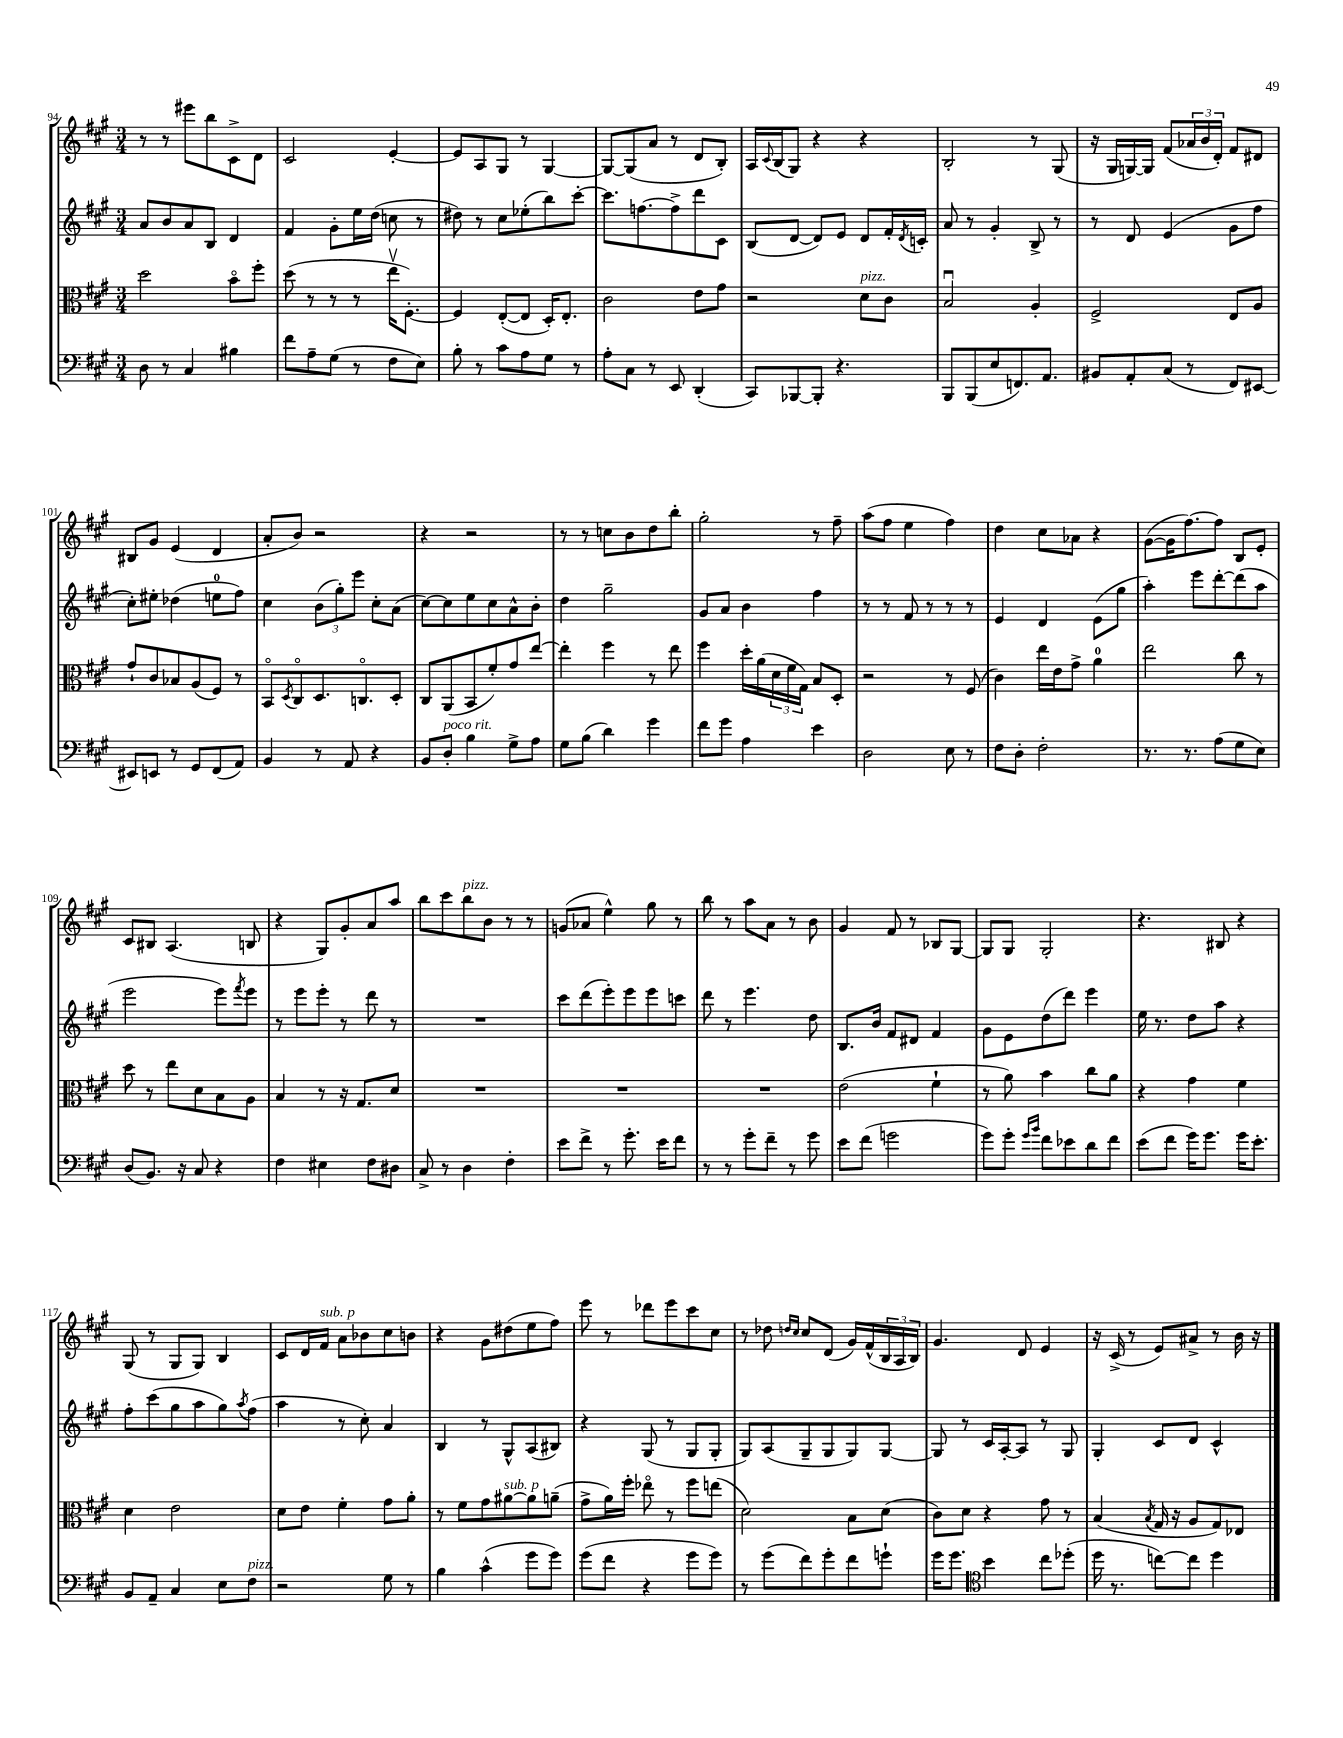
<<
\new StaffGroup <<
\new Staff = "s0" {
    \clef treble \key a \major \numericTimeSignature \time 3/4
    r8 r8 eis'''8 b''8 cis'8-> d'8 |
    cis'2 e'4~-. |
    e'8 a8 gis8 r8 gis4~ |
    gis8~ gis8( a'8 r8 d'8 b8-.) |
    a16 \appoggiatura { cis'8 } b16( gis8) r4 r4 |
    b2-. r8 gis8( |
    r16 gis16 g16~) g16 fis'8( \tuplet 3/2 { aes'16 b'16 d'16-.) } fis'8 dis'8 |
    bis8 gis'8 e'4( d'4 |
    a'8-. b'8) r2 |
    r4 r2 |
    r8 r8 c''8 b'8 d''8 b''8-. |
    gis''2-. r8 fis''8-- |
    a''8( fis''8 e''4 fis''4) |
    d''4 cis''8 aes'8 r4 |
    gis'8~( gis'16 fis''8.~) fis''8 b8 e'8-. |
    cis'8 bis8 a4.( b8 |
    r4 gis8) gis'8-. a'8 a''8 |
    b''8 cis'''8 b''8^\markup { \italic "pizz." } b'8 r8 r8 |
    g'8( aes'8 e''4-^) gis''8 r8 |
    b''8 r8 a''8 a'8 r8 b'8 |
    gis'4 fis'8 r8 bes8 gis8~ |
    gis8 gis8 gis2-. |
    r4. bis8 r4 |
    gis8( r8 gis8 gis8) b4 |
    cis'8 d'16 fis'16^\markup { \italic "sub. p" } a'8 bes'8 cis''8 b'8 |
    r4 gis'8 dis''8( e''8 fis''8) |
    e'''8 r8 des'''8 e'''8 cis'''8 cis''8 |
    r8 des''8 \grace { d''16 cis''16 } cis''8 d'8( gis'16) fis'16-^( \tuplet 3/2 { b16 a16 b16) } |
    gis'4. d'8 e'4 |
    r16 cis'16->( r8 e'8) ais'8-> r8 b'16 r16 \bar "|." |
}
\new Staff = "s1" {
    \clef treble \key a \major \numericTimeSignature \time 3/4
    a'8 b'8 a'8 b8 d'4 |
    fis'4 gis'8-. e''16 d''16( c''8 r8 |
    dis''8) r8 cis''8 ees''8-.( b''8) cis'''8~-. |
    cis'''8. f''8.~ f''8-> d'''8 cis'8 |
    b8( d'8~ d'8) e'8 d'8 fis'16-. \acciaccatura { d'8 } c'16-. |
    a'8 r8 gis'4-. b8-> r8 |
    r8 d'8 e'4( gis'8 fis''8 |
    cis''8-.) eis''8-. des''4( e''8-0 fis''8) |
    cis''4 \tuplet 3/2 { b'8( gis''8-.) e'''8 } cis''8-. a'8( |
    cis''8~) cis''8 e''8 cis''8 a'8-^ b'8-. |
    d''4 gis''2-- |
    gis'8 a'8 b'4 fis''4 |
    r8 r8 fis'8 r8 r8 r8 |
    e'4 d'4 e'8( gis''8 |
    a''4-.) e'''8 d'''8~-. d'''8( a''8 |
    e'''2 e'''8) \acciaccatura { fis'''8 } e'''8 |
    r8 e'''8 e'''8-. r8 d'''8 r8 |
    R2. |
    cis'''8 d'''8( e'''8-.) e'''8 e'''8 c'''8 |
    d'''8 r8 e'''4. d''8 |
    b8. b'16 fis'8 dis'8 fis'4 |
    gis'8 e'8 d''8( d'''8) e'''4 |
    e''16 r8. d''8 a''8 r4 |
    fis''8-. cis'''8( gis''8 a''8 gis''8) \acciaccatura { a''8 } fis''8( |
    a''4 r8 cis''8-.) a'4 |
    b4 r8 gis8-^ a8( bis8) |
    r4 gis8( r8 gis8 gis8-. |
    gis8) a8( gis8-- gis8 gis8) gis8~ |
    gis8 r8 cis'16 a16~-. a8 r8 gis8 |
    gis4-. cis'8 d'8 cis'4-^ \bar "|." |
}
\new Staff = "s2" {
    \clef alto \key a \major \numericTimeSignature \time 3/4
    d''2 b'8\flageolet fis''8-. |
    d''8( r8 r8 r8 e''16\upbow fis8.~-.) |
    fis4 e8~-.( e8 d16-.) e8.-. |
    cis'2 e'8 gis'8 |
    r2 d'8^\markup { \italic "pizz." } cis'8 |
    b2\downbow a4-. |
    fis2-> e8 a8 |
    gis'8-! cis'8 bes8 a8( fis8) r8 |
    b,8\flageolet \acciaccatura { d8 } cis8\flageolet d8. c8.\flageolet d8-. |
    cis8 a,8( b,8 fis'8-.) gis'8 e''8~ |
    e''4-. fis''4 r8 e''8 |
    fis''4 d''16-. a'16( \tuplet 3/2 { d'16 fis'16 gis16) } b8 d8-. |
    r2 r8 fis8( |
    cis'4) e''16 e'16 gis'8-> a'4-0 |
    e''2 cis''8 r8 |
    d''8 r8 e''8 d'8 b8 a8 |
    b4 r8 r16 gis8. d'8 |
    R2. |
    R2. |
    R2. |
    e'2( fis'4-! |
    r8 a'8) b'4 cis''8 a'8 |
    r4 gis'4 fis'4 |
    d'4 e'2 |
    d'8 e'8 fis'4-. gis'8 a'8-. |
    r8 fis'8 gis'8 ais'8~^\markup { \italic "sub. p" } ais'8 a'8--( |
    gis'8-> a'16) fis''16-. ees''8\flageolet r8 fis''8 e''8( |
    d'2) b8 d'8( |
    cis'8) d'8 r4 gis'8 r8 |
    b4( \acciaccatura { b8 } gis16 r16 a8 gis8) ees8 \bar "|." |
}
\new Staff = "s3" {
    \clef bass \key a \major \numericTimeSignature \time 3/4
    d8 r8 cis4 bis4 |
    fis'8 a8-- gis8( r8 fis8 e8) |
    b8-. r8 cis'8 a8 gis8 r8 |
    a8-. cis8 r8 e,8 d,4-.( |
    cis,8) bes,,8~ bes,,8-. r4. |
    b,,8 b,,8( e8 f,8.) a,8. |
    bis,8 a,8-. cis8( r8 fis,8) eis,8~ |
    eis,8 e,8 r8 gis,8 fis,8( a,8) |
    b,4 r8 a,8 r4 |
    b,8 d8-.^\markup { \italic "poco rit." } b4 gis8-> a8 |
    gis8 b8( d'4) gis'4 |
    fis'8 gis'8 a4 e'4 |
    d2 e8 r8 |
    fis8 d8-. fis2-. |
    r8. r8. a8( gis8 e8) |
    d8( b,8.) r16 cis8 r4 |
    fis4 eis4 fis8 dis8 |
    cis8-> r8 d4 fis4-. |
    e'8 fis'8-> r8 gis'8.-. e'16 fis'8 |
    r8 r8 gis'8-. fis'8-- r8 gis'8 |
    e'8 fis'8( g'2 |
    gis'8) gis'8-. \grace { gis'16 b'16 } fis'8 ees'8 d'8 fis'8 |
    e'8( fis'8 gis'16) gis'8. gis'16 e'8.-. |
    b,8 a,8-- cis4 e8 fis8^\markup { \italic "pizz." } |
    r2 gis8 r8 |
    b4 cis'4-^( gis'8 gis'8) |
    gis'8( fis'8 r4 gis'8 gis'8) |
    r8 gis'8( fis'8) gis'8-. fis'8 g'8-! |
    gis'16 gis'8. \clef tenor b'4 cis''8 des''8-.( |
    d''16 r8. c''8~) c''8 d''4 \bar "|." |
}
>>
>>
\layout { \context { \Score currentBarNumber = #94 } }
